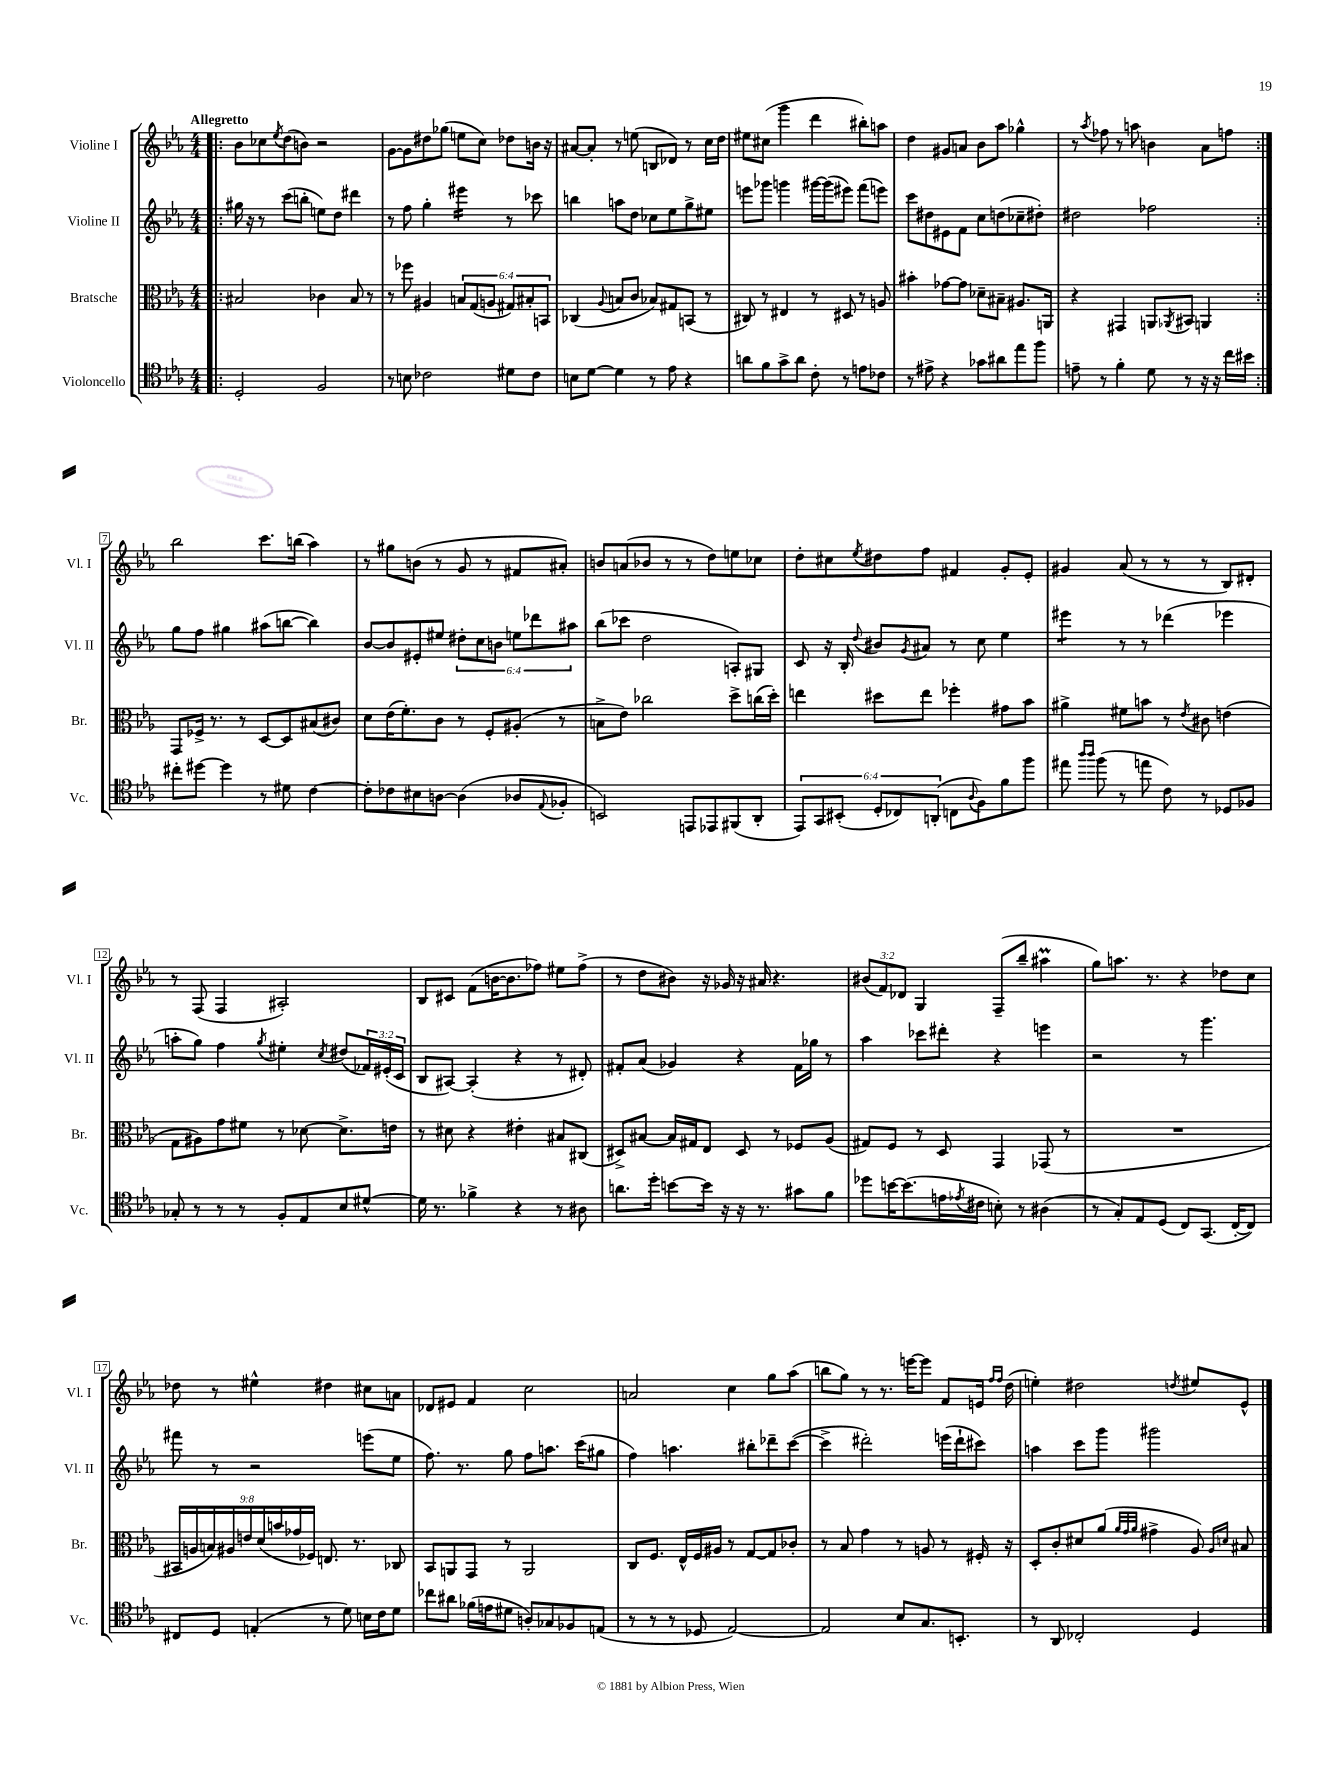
<<
\new StaffGroup <<
\new Staff = "s0" \with { instrumentName = "Violine I" shortInstrumentName = "Vl. I" } {
    \clef treble \key ees \major \numericTimeSignature \time 4/4 \override Staff.TupletNumber.text = #tuplet-number::calc-fraction-text \tempo "Allegretto"
    \repeat volta 2 { \bar ".|:" bes'8 ces''8 \acciaccatura { ees''8 } d''8( b'8) r2 |
    g'8~ g'8 dis''8 ges''8( e''8 c''8) des''8 b'16 r16 |
    ais'8~ ais'8-. r8 e''8( b8 des'8) r8 c''16 d''16 |
    eis''8 cis''8( g'''4 d'''4 bis''8-.) a''8 |
    d''4 gis'8 a'8 bes'8 aes''8 ges''4-^ |
    r8 \acciaccatura { aes''8 } fes''8 r8 a''8 b'4 aes'8 f''8 | }
    bes''2 c'''8. b''16( aes''4) |
    r8 gis''8 b'8( r8 g'8 r8 fis'8 ais'8-.) |
    b'8 a'8( bes'8 r8 r8 d''8) e''8 ces''8 |
    d''8-. cis''8 \acciaccatura { ees''8 } dis''8 f''8 fis'4 g'8-. ees'8-. |
    gis'4 aes'8( r8 r8 r8 bes8) dis'8-. |
    r8 f8( f4 ais2-.) |
    bes8 cis'8 f'8( b'16~ b'8. fes''8) eis''8 fes''8->( |
    r8 d''8 bis'8) r16 ges'16 r16 ais'16 r4. |
    \tuplet 3/2 { bis'8( f'8) des'8 } g4 f8--( bes''8-- ais''4\prall |
    g''8) a''8. r8. r4 des''8 c''8 |
    des''8 r8 eis''4-^ dis''4 cis''8 a'8 |
    des'8 eis'8 f'4 c''2 |
    a'2 c''4 g''8 aes''8( |
    b''8 g''8) r8 r8. e'''16~ e'''8 f'8 e'16 \grace { f''16 f''16 } d''16( |
    e''4-.) dis''2 \acciaccatura { d''8 } eis''8 ees'8-^ \bar "|." |
}
\new Staff = "s1" \with { instrumentName = "Violine II" shortInstrumentName = "Vl. II" } {
    \clef treble \key ees \major \numericTimeSignature \time 4/4 \override Staff.TupletNumber.text = #tuplet-number::calc-fraction-text
    \repeat volta 2 { \bar ".|:" gis''16 r16 r8 c'''8( b''8-. e''8) d''8 dis'''4 |
    r8 f''8 g''4-. eis'''4:16 r8 ces'''8 |
    b''4 a''8 d''8 ces''8 ees''8 g''8-> eis''8 |
    e'''8 ges'''8 g'''4 gis'''16~ gis'''16( eis'''8) f'''8( e'''8) |
    c'''8 dis''8 eis'8 f'8 c''8 d''8( ces''8-- dis''8-.) |
    dis''2 fes''2 | }
    g''8 f''8 gis''4 ais''8( b''8~ b''4) |
    bes'8~ bes'8 eis'8-. eis''8 \tuplet 6/4 { dis''8-. c''8 b'8 e''8 des'''8 ais''8 } |
    bes''8( ces'''8 d''2 a8-.) gis8 |
    c'8 r16 bes16-. \appoggiatura { d''8 } bis'8 \acciaccatura { g'8 } ais'8 r8 c''8 ees''4 |
    eis'''4:8 r8 r8 des'''4( ees'''4 |
    a''8-. g''8) f''4 \acciaccatura { g''8 } eis''4-. \acciaccatura { c''8 } dis''8( \tuplet 3/2 { fes'16) eis'16-.( c'16 } |
    bes8 ais8~) ais4-.( r4 r8 dis'8-.) |
    fis'8-. aes'8( ges'4) r4 fis'16 ges''16 r8 |
    aes''4 ces'''8 dis'''8-. r4 e'''4 |
    r2 r8 g'''4. |
    fis'''8 r8 r2 e'''8( ees''8 |
    f''8.) r8. g''8 f''8 a''8. c'''16( gis''8 |
    f''4) a''4. bis''8-. des'''8-- c'''8~( |
    c'''4-> dis'''2-.) e'''16( dis'''16-! cis'''8) |
    a''4 c'''8 g'''8 gis'''2 \bar "|." |
}
\new Staff = "s2" \with { instrumentName = "Bratsche" shortInstrumentName = "Br." } {
    \clef alto \key ees \major \numericTimeSignature \time 4/4 \override Staff.TupletNumber.text = #tuplet-number::calc-fraction-text
    \repeat volta 2 { \bar ".|:" bis2 ces'4 bis8 r8 |
    r8 fes''8 ais4 \tuplet 6/4 { b8 g8( a8 gis8) bis8-. b,8 } |
    ces4( \appoggiatura { aes8 } b8 c'8 bes8) gis8 b,8( r8 |
    cis8) r8 eis4 r8 dis8 r8 a8 |
    bis'4-. ges'8~ ges'8 des'8-- bis8-- ais8. a,16 |
    r4 gis,4 a,8 \acciaccatura { aes,8 } bis,8 a,4 | }
    g,8 fes16-> r8. r8 d8~ d8 bis8( cis'8) |
    d'8 ees'16( f'8.-.) c'8 r8 f8-. ais8-.( r8 |
    b8-> ees'8) ces''2 d''8-> c''16( d''16-.) |
    e''4 dis''8 e''8 fes''4-. gis'8 bes'8 |
    ais'4-> fis'8 b'8 r8 \acciaccatura { ees'8 } cis'8 e'4( |
    g8 ais8) g'8 fis'8 r8 des'8~ des'8.-> e'16 |
    r8 dis'8 r4 eis'4-. bis8 cis8( |
    dis8->) bis8~ bis16 gis16 ees8 dis8 r8 fes8 aes8( |
    gis8) f8 r8 d8 g,4 ges,8( r8 |
    R1 |
    \tuplet 9/8 { bis,16 a16 b16) ais16 e'16 d'16( b'16 ges'16 fes16) } e8. r8. ces8 |
    bes,8 a,8 g,8 r8 a,2 |
    c8 f8. ees16-^ f16 ais16 r8 g8~ g8 ces'8-. |
    r8 bes8 g'4 r8 a8 r8 fis16-. r16 |
    d8-. c'8-. dis'8 aes'8( \grace { aes'32 g'32 aes'32 } gis'4-> aes8) \grace { aes16 d'16 } bis8 \bar "|." |
}
\new Staff = "s3" \with { instrumentName = "Violoncello" shortInstrumentName = "Vc." } {
    \clef tenor \key ees \major \numericTimeSignature \time 4/4 \override Staff.TupletNumber.text = #tuplet-number::calc-fraction-text
    \repeat volta 2 { \bar ".|:" d2-. f2 |
    r8 b8 ces'2 dis'8 ces'8 |
    b8 d'8~ d'4 r8 ees'8 r4 |
    a'8 f'8 g'8-> a'8 c'8-. r8 e'8 ces'8 |
    r8 eis'8-> r4 ges'8 ais'8 ees''8 f''8 |
    e'8-- r8 f'4-. d'8 r8 r16 r16 c''16 bis'16 | }
    cis''8-. dis''8~ dis''4 r8 dis'8 c'4~ |
    c'8-. ces'8 bis8 a8~ a4( aes8 \appoggiatura { ees8 } fes8-. |
    b,2) e,8 ees,8 fis,8( aes,8-. |
    \tuplet 6/4 { ees,8) g,8 bis,8-.( d8-. ces8) a,8-.( } c8 \appoggiatura { aes8 } f8) f'8 f''8 |
    eis''8 \grace { aes''16 aes''16 } f''8( r8 e''8 c'8) r8 des8 fes8 |
    ges8-. r8 r8 r8 f8-. ees8 bes8 dis'8~-^ |
    dis'16 r8. fes'4-> r4 r8 ais8 |
    a'8. d''16-. b'8~ b'16 r16 r16 r8. gis'8 f'8 |
    des''8 b'16~ b'8.( e'16 \acciaccatura { ees'8 } cis'16 b8-.) r8 ais4( |
    r8 g8-.) ees8 d8( c8) g,8.( c16~-. c8) |
    cis8 d8 e4-.( r8 d'8) b16 c'16 d'8 |
    ces''8 ais'8 fes'16( e'16 dis'8 a8-.) ges8 fes8 e8( |
    r8 r8 r8 des8 ees2~) |
    ees2 bes8 g8. b,8.-. |
    r8 aes,8 ces2-. d4 \bar "|." |
}
>>
>>
\layout { \context { \Score \override BarNumber.stencil = #(make-stencil-boxer 0.1 0.3 ly:text-interface::print) } }
